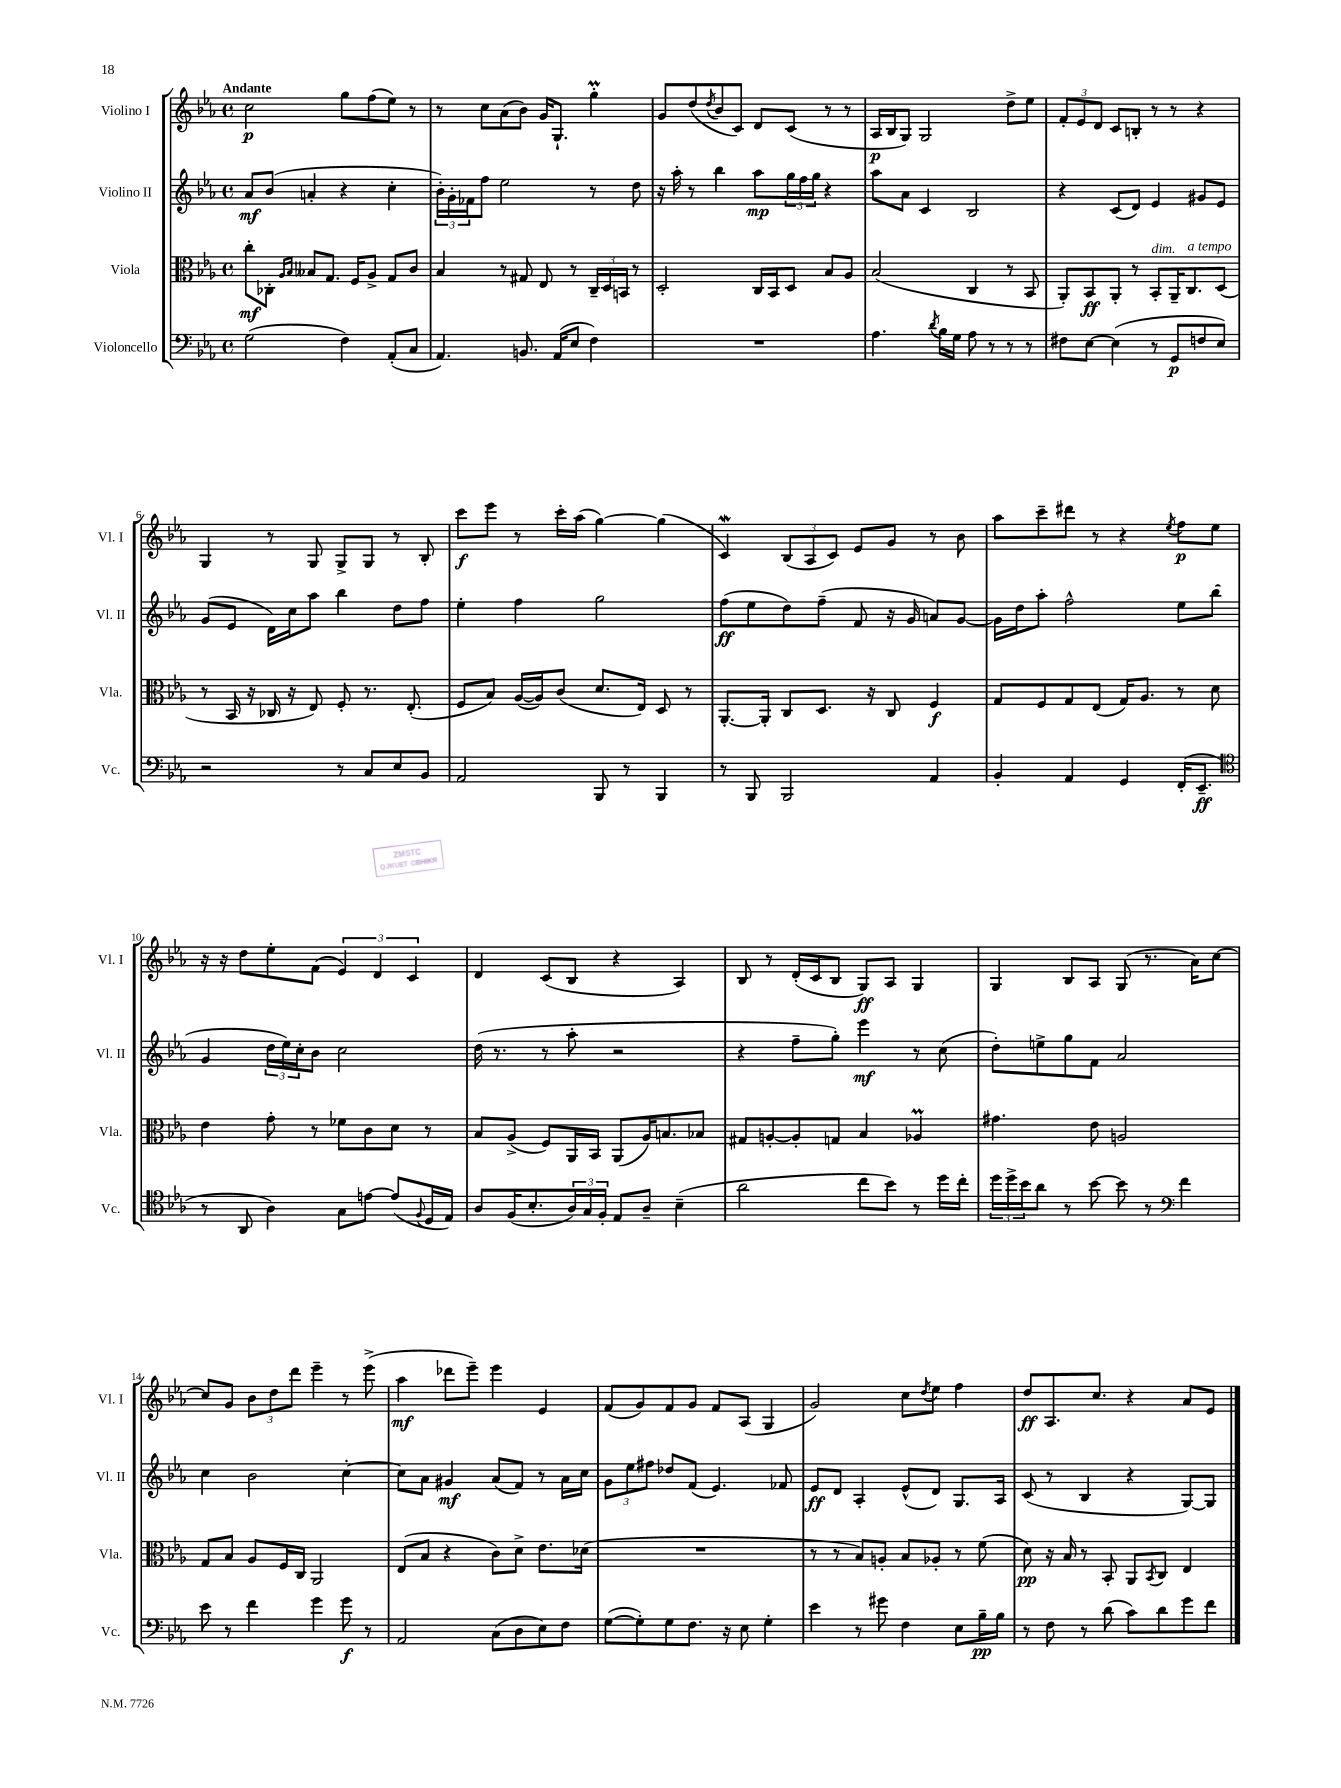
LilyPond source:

<<
\new StaffGroup <<
\new Staff = "s0" \with { instrumentName = "Violino I" shortInstrumentName = "Vl. I" } {
    \clef treble \key ees \major \defaultTimeSignature \time 4/4 \tempo "Andante"
    c''2\p g''8 f''8( ees''8) r8 |
    r8 c''8 aes'8( bes'8) g'16 g8.-! g''4-.\prall |
    g'8 d''8( \acciaccatura { d''8 } bes'8 c'8) d'8 c'8( r8 r8 |
    aes16\p bes16 g8) g2 d''8-> ees''8 |
    \tuplet 3/2 { f'8-. ees'8 d'8 } c'8 b8-. r8 r8 r4 |
    g4 r8 g8 g8-> g8 r8 bes8-. |
    c'''8\f ees'''8 r8 c'''16-. aes''16( g''4~) g''4( |
    c'4\mordent) \tuplet 3/2 { bes8( aes8 c'8) } ees'8 g'8 r8 bes'8 |
    aes''8 c'''8-- dis'''8 r8 r4 \acciaccatura { ees''8 } f''8\p ees''8 |
    r16 r16 d''8 ees''8-. f'8( \tuplet 3/2 { ees'4) d'4 c'4 } |
    d'4 c'8( bes8 r4 aes4) |
    bes8 r8 d'16-.( c'16 bes8 g8\ff) aes8 g4 |
    g4 bes8 aes8 g8( r8. aes'16) c''8~ |
    c''8 g'8 \tuplet 3/2 { bes'8 d''8 d'''8 } ees'''4-- r8 ees'''8->( |
    aes''4\mf des'''8 ees'''8--) ees'''4 ees'4 |
    f'8( g'8) f'8 g'8 f'8 aes8( g4 |
    g'2) c''8 \acciaccatura { d''8 } ees''8 f''4 |
    d''8\ff aes8. c''8. r4 aes'8 ees'8 \bar "|." |
}
\new Staff = "s1" \with { instrumentName = "Violino II" shortInstrumentName = "Vl. II" } {
    \clef treble \key ees \major \defaultTimeSignature \time 4/4
    aes'8\mf bes'8( a'4-. r4 c''4-. |
    \tuplet 3/2 { bes'16-.) g'16-. fes'16 } f''8 ees''2 r8 d''8 |
    r16 aes''16-. r8 bes''4 aes''8\mp \tuplet 3/2 { g''16 f''16 g''16 } r4 |
    aes''8 aes'8 c'4 bes2 |
    r4 c'8( d'8) ees'4 gis'8 ees'8 |
    g'8( ees'8 d'16) c''16 aes''8 bes''4 d''8 f''8 |
    ees''4-. f''4 g''2 |
    f''8\ff( ees''8 d''8) f''8--( f'8 r16 g'16 a'8) g'8~ |
    g'16 d''16 aes''8-. f''2-^ ees''8 bes''8( |
    g'4 \tuplet 3/2 { d''16 ees''16) c''16-. } bes'8 c''2 |
    d''16( r8. r8 aes''8-. r2 |
    r4 f''8-- g''8-.) ees'''4\mf r8 c''8( |
    d''8-.) e''8-> g''8 f'8 aes'2 |
    c''4 bes'2 c''4~-. |
    c''8 aes'8 gis'4\mf aes'8( f'8) r8 aes'16 c''16 |
    \tuplet 3/2 { g'8 ees''8 fis''8 } des''8 f'8( ees'4.) fes'8 |
    ees'8\ff d'8 aes4-. ees'8-^( d'8) g8. aes16 |
    c'8( r8 bes4 r4 g8~) g8 \bar "|." |
}
\new Staff = "s2" \with { instrumentName = "Viola" shortInstrumentName = "Vla." } {
    \clef alto \key ees \major \defaultTimeSignature \time 4/4
    c''8-.\mf ces8-. \grace { aes16 bes16 } beses8 g8. f16 aes8-> g8 c'8 |
    bes4 r8 gis8 ees8 r8 \tuplet 3/2 { c16-- d16 b,16 } r8 |
    d2-. c16 bes,16 d8 bes8 aes8 |
    bes2( c4 r8 bes,8 |
    aes,8-.) bes,8\ff aes,8-. r8 bes,8-.^\markup { \italic "dim." } aes,16-- c8.^\markup { \italic "a tempo" } d8( |
    r8 bes,16 r16 ces16 r16 ees8) f8-. r8. ees8.-.( |
    f8 bes8) aes16~( aes16) c'8( d'8. ees16) d8 r8 |
    aes,8.~-. aes,16-. c8 d8. r16 c8 f4\f |
    g8 f8 g8 ees8( g16) aes8. r8 d'8 |
    ees'4 g'8-. r8 fes'8 c'8 d'8 r8 |
    bes8 aes8->( f8) aes,16 bes,16 aes,8( aes16) b8. bes8 |
    gis8 a8~-. a8-. g8 bes4 aes4\prall |
    gis'4. ees'8 a2 |
    g8 bes8 aes8 f16 c16 aes,2 |
    ees8( bes8 r4 c'8) d'8-> ees'8. des'16( |
    R1 |
    r8 r8 bes8) a8-. bes8 aes8-. r8 f'8( |
    d'8\pp) r16 bes16 r8 bes,8-. aes,8 \acciaccatura { bes,8 } c8 ees4 \bar "|." |
}
\new Staff = "s3" \with { instrumentName = "Violoncello" shortInstrumentName = "Vc." } {
    \clef bass \key ees \major \defaultTimeSignature \time 4/4
    g2( f4) aes,8-.( c8 |
    aes,4.) b,8. aes,16( ees8 f4) |
    R1 |
    aes4. \acciaccatura { d'8 } bes16 g16 aes8 r8 r8 r8 |
    fis8 ees8~ ees4( r8 g,8\p f8 ees8) |
    r2 r8 c8 ees8 bes,8 |
    aes,2 bes,,8 r8 bes,,4 |
    r8 bes,,8 bes,,2 aes,4 |
    bes,4-. aes,4 g,4 f,16-.( ees,8.--\ff |
    \clef tenor r8 aes,8 aes4) g8 e'8~ e'8( \appoggiatura { f8 } d16 ees16) |
    aes8 f16( bes8.-. \tuplet 3/2 { aes16) g16 f16-. } ees8 aes8-- bes4--( |
    aes'2 c''8 bes'8) r8 d''16 c''16-. |
    \tuplet 3/2 { d''16 d''16-> bes'16 } aes'8 r8 bes'8~ bes'8 r8 \clef bass f'4 |
    ees'8 r8 f'4 g'4 g'8\f r8 |
    aes,2 c8( d8 ees8) f8 |
    g8~( g8-.) g8 f8. r16 ees8 g4-. |
    ees'4 r8 gis'8 f4 ees8 bes16--\pp bes16 |
    r8 f8 r8 d'8( c'8) d'8 g'8 f'8 \bar "|." |
}
>>
>>
